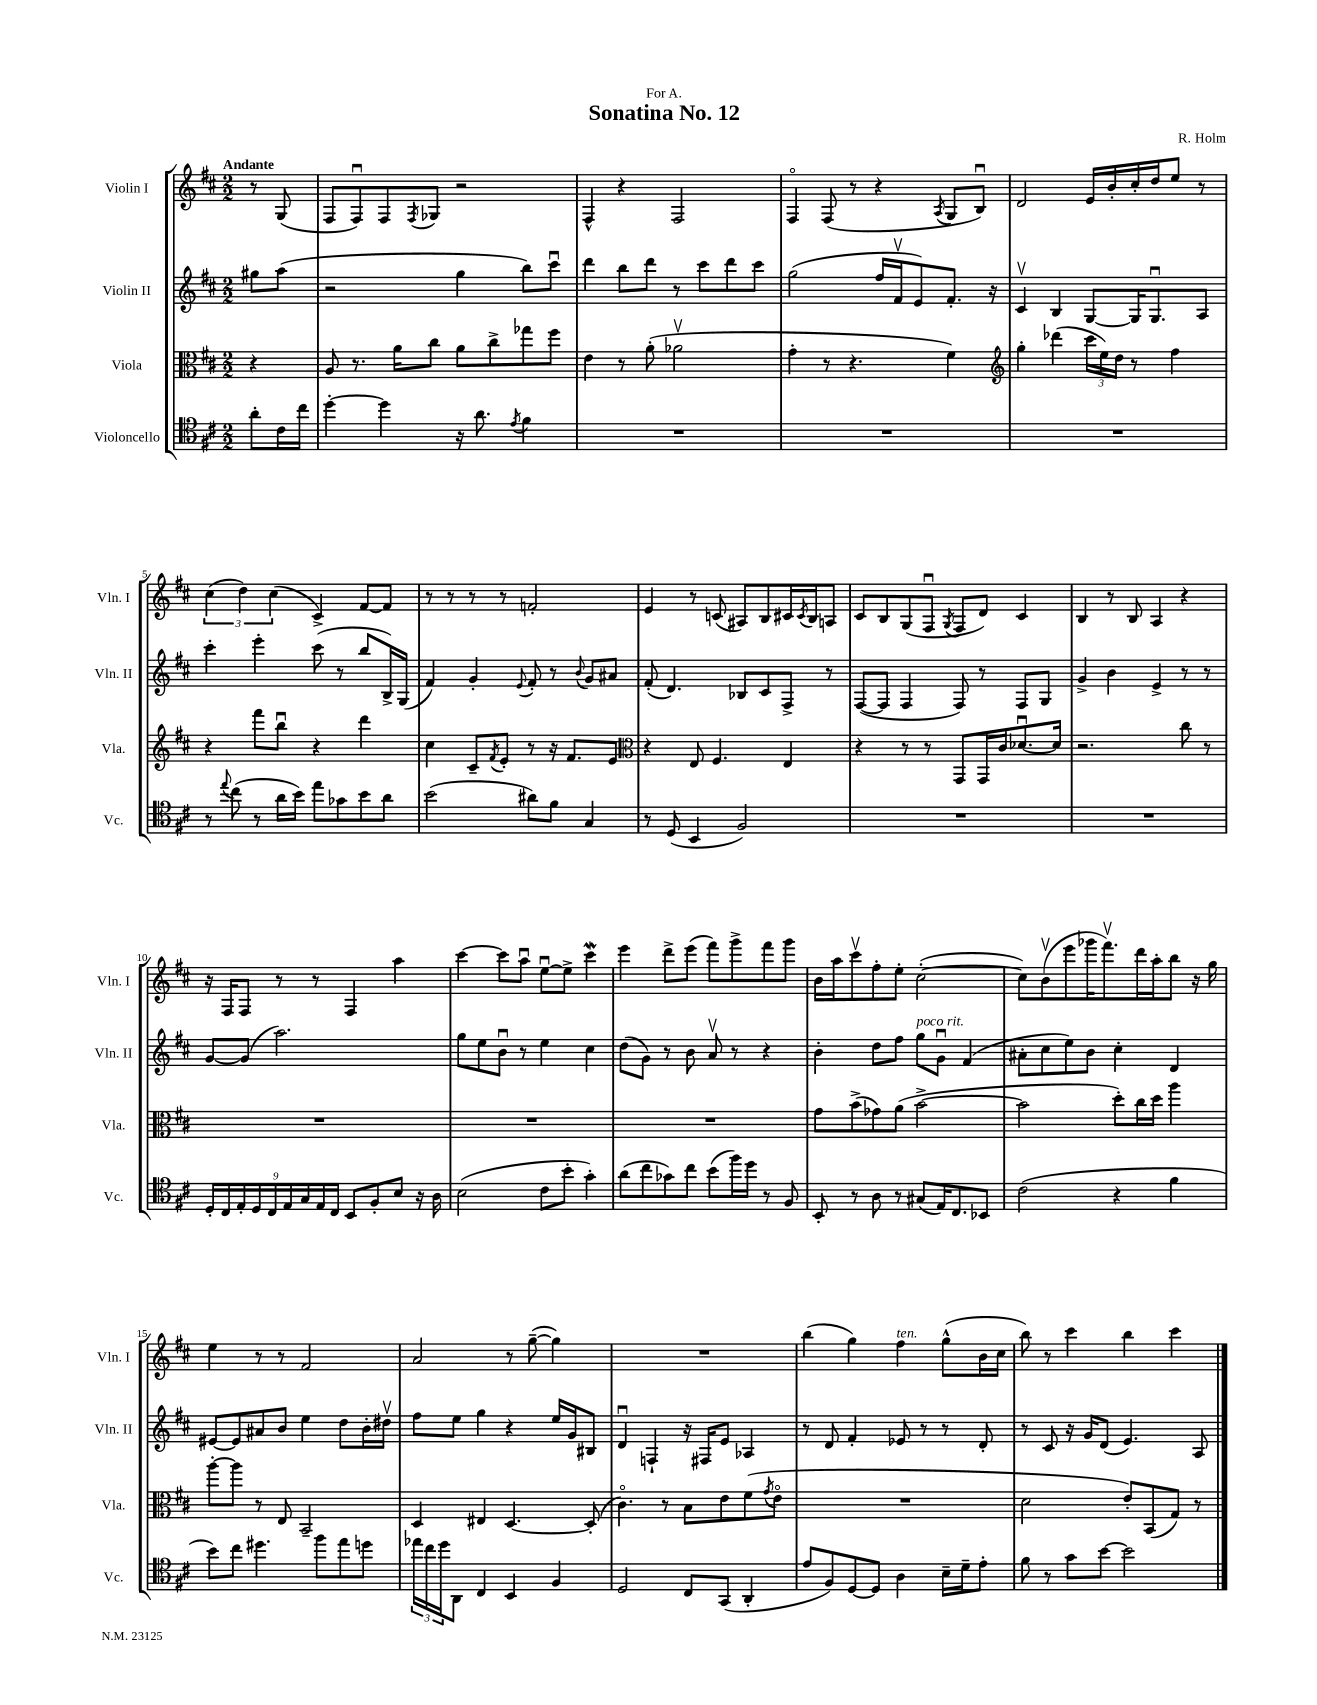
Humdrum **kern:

**kern	**kern	**kern	**kern
*staff4	*staff3	*staff2	*staff1
*clefC4	*clefC3	*clefG2	*clefG2
*k[f#c#]	*k[f#c#]	*k[f#c#]	*k[f#c#]
*M2/2	*M2/2	*M2/2	*M2/2
8a'	4r	8gg#	8r
16c#	.	(8aa	(8G
16cc#	.	.	.
=	=	=	=
[4dd'	8A	2r	8F#
.	8.r	.	8F#u)
4dd]	.	.	8F#
.	16a	.	.
.	.	.	8qF#
.	8cc#	.	8G-
16r	8a	4gg	2r
8.a	.	.	.
.	8cc#^	.	.
8qe	.	.	.
4f#	8gg-	8bb)	.
.	8ff#	8ccc#u	.
=	=	=	=
1r	4e	4ddd	4F#^^
.	8r	8bb	4r
.	(8a'	8ddd	.
.	2a-v	8r	2F#
.	.	8ccc#	.
.	.	8ddd	.
.	.	8ccc#	.
=	=	=	=
1r	4g'	(2gg	4F#o
.	8r	.	(8F#
.	4.r	.	8r
.	.	16ff#	4r
.	.	16f#v	.
.	.	8e)	.
.	.	.	8qA
.	4f#)	8.f#'	8G
.	.	.	8Bu)
.	.	16r	.
=	=	=	=
*	*clefG2	*	*
1r	4gg'	4c#v	2d
.	(4ddd-	4B	.
.	24ccc#	[8G	16e
.	24ee)	.	.
.	.	.	16b'
.	24dd	.	.
.	8r	16G]	16cc#'
.	.	8.Gu	16dd
.	4ff#	.	8ee
.	.	8A	8r
=	=	=	=
8r	4r	4ccc#'	(6cc#
8qqee	.	.	.
(8cc#	.	.	.
.	.	.	6dd)
8r	8fff#	4eee'	.
.	.	.	(6cc#
16a	8bbu	.	.
16b)	.	.	.
8ee	4r	(8ccc#	4c#^)
8g-	.	8r	.
8b	4ddd	8bb	[8f#
8a	.	16B^)	8f#]
.	.	(16G	.
=	=	=	=
(2b	4cc#	4f#)	8r
.	.	.	8r
.	8c#~	4g'	8r
.	8qf#	.	.
.	8e'	.	8r
.	.	8qqe	.
8a#)	8r	8f#'	2f'
8f#	16r	8r	.
.	8.f#	.	.
.	.	8qqb	.
4G	.	8g	.
.	8e	8a#	.
=	=	=	=
*	*clefC3	*	*
8r	4r	(8f#'	4e
(8D	.	4.d)	.
4BB	8E	.	8r
.	4.F#	.	(8c
2F#)	.	8B-	8A#)
.	.	8c#	8B
.	4E	8F#^	16c#
.	.	.	8qc#
.	.	.	16B
.	.	8r	8A
=	=	=	=
1r	4r	([8F#	8c#
.	.	8F#]	8B
.	8r	4F#	(8G
.	8r	.	8F#u
.	.	.	8qG
.	8GG	8F#)	8F#
.	16GG	8r	8d)
.	16c#	.	.
.	[8.d-u	8F#	4c#
.	.	8G	.
.	16d-]	.	.
=	=	=	=
1r	2.r	4g^	4B
.	.	4b	8r
.	.	.	8B
.	.	4e^	4A
.	8cc#	8r	4r
.	8r	8r	.
=	=	=	=
18D'	1r	[8g	16r
18C#	.	.	.
.	.	.	16F#
18E'	.	.	.
.	.	(8g]	8F#
18D	.	.	.
18C#	.	.	.
.	.	2.aa)	8r
18E	.	.	.
18G	.	.	.
.	.	.	8r
18E	.	.	.
18C#	.	.	.
8BB	.	.	4F#
8F#'	.	.	.
8B	.	.	4aa
16r	.	.	.
16A	.	.	.
=	=	=	=
(2B	1r	8gg	[4ccc#
.	.	8ee	.
.	.	8bu	8ccc#]
.	.	8r	8aau
8c#	.	4ee	[8eeu
8b'	.	.	8ee^]
4g')	.	4cc#	4ccc#
=	=	=	=
(8a	1r	(8dd	4eee
8cc#	.	8g)	.
8g-)	.	8r	8ddd^
8cc#	.	8b	(8eee
(8b	.	8av	8fff#)
16ff#)	.	8r	8ggg^
16dd	.	.	.
8r	.	4r	8fff#
8F#	.	.	8ggg
=	=	=	=
8BB'	8g	4b'	16b
.	.	.	16aa
8r	(8b^	.	8ccc#v
8A	8g-)	8dd	8ff#'
8r	(8a	8ff#	8ee'
(8G#	[2b^	8gg	([2cc#'
16E)	.	8gu	.
8.C#	.	.	.
.	.	(4f#	.
8BB-	.	.	.
=	=	=	=
(2c#	2b]	8a#'	8cc#])
.	.	8cc#	(8bv
.	.	8ee)	8eee
.	.	8b	16ggg-
.	.	.	8.fff#v)
4r	8dd')	4cc#'	.
.	16cc#	.	16ddd
.	16dd	.	16aa'
4f#	4aa	4d	8bb
.	.	.	16r
.	.	.	16gg
=	=	=	=
8b)	[8aa'	[8e#	4ee
8cc#	8aa]	8e#]	.
4.dd#	8r	8a#	8r
.	8E	8b	8r
.	2BB~	4ee	2f#
8ff#	.	.	.
8ee	.	8dd	.
8dd	.	16b'	.
.	.	16dd#v	.
=	=	=	=
24ee-	4D	8ff#	2a
24cc#	.	.	.
24dd	.	.	.
8AA	.	8ee	.
4C#	4E#	4gg	.
4BB	[4.D	4r	8r
.	.	.	([8gg~
4F#	.	16ee	4gg])
.	.	16g	.
.	(8D']	8B#	.
=	=	=	=
2D	4.c#o)	4du	1r
.	.	4F`	.
.	8r	.	.
8C#	8B	16r	.
.	.	16F#	.
(8GG	8e	8e	.
4AA'	(8f#	4A-	.
.	8qg	.	.
.	8eo	.	.
=	=	=	=
8e	1r	8r	(4bb
8F#)	.	8d	.
[8D	.	4f#'	4gg)
8D]	.	.	.
4A	.	8e-	4ff#
.	.	8r	.
16B~	.	8r	(8gg^^
16d~	.	.	.
8e'	.	8d'	16b
.	.	.	16cc#
=	=	=	=
8f#	2d	8r	8bb)
8r	.	8c#	8r
8g	.	16r	4ccc#
.	.	16g	.
[8b	.	(8d	.
2b]	8e')	4.e)	4bb
.	(8BB	.	.
.	8G)	.	4ccc#
.	8r	8A	.
==	==	==	==
*-	*-	*-	*-
